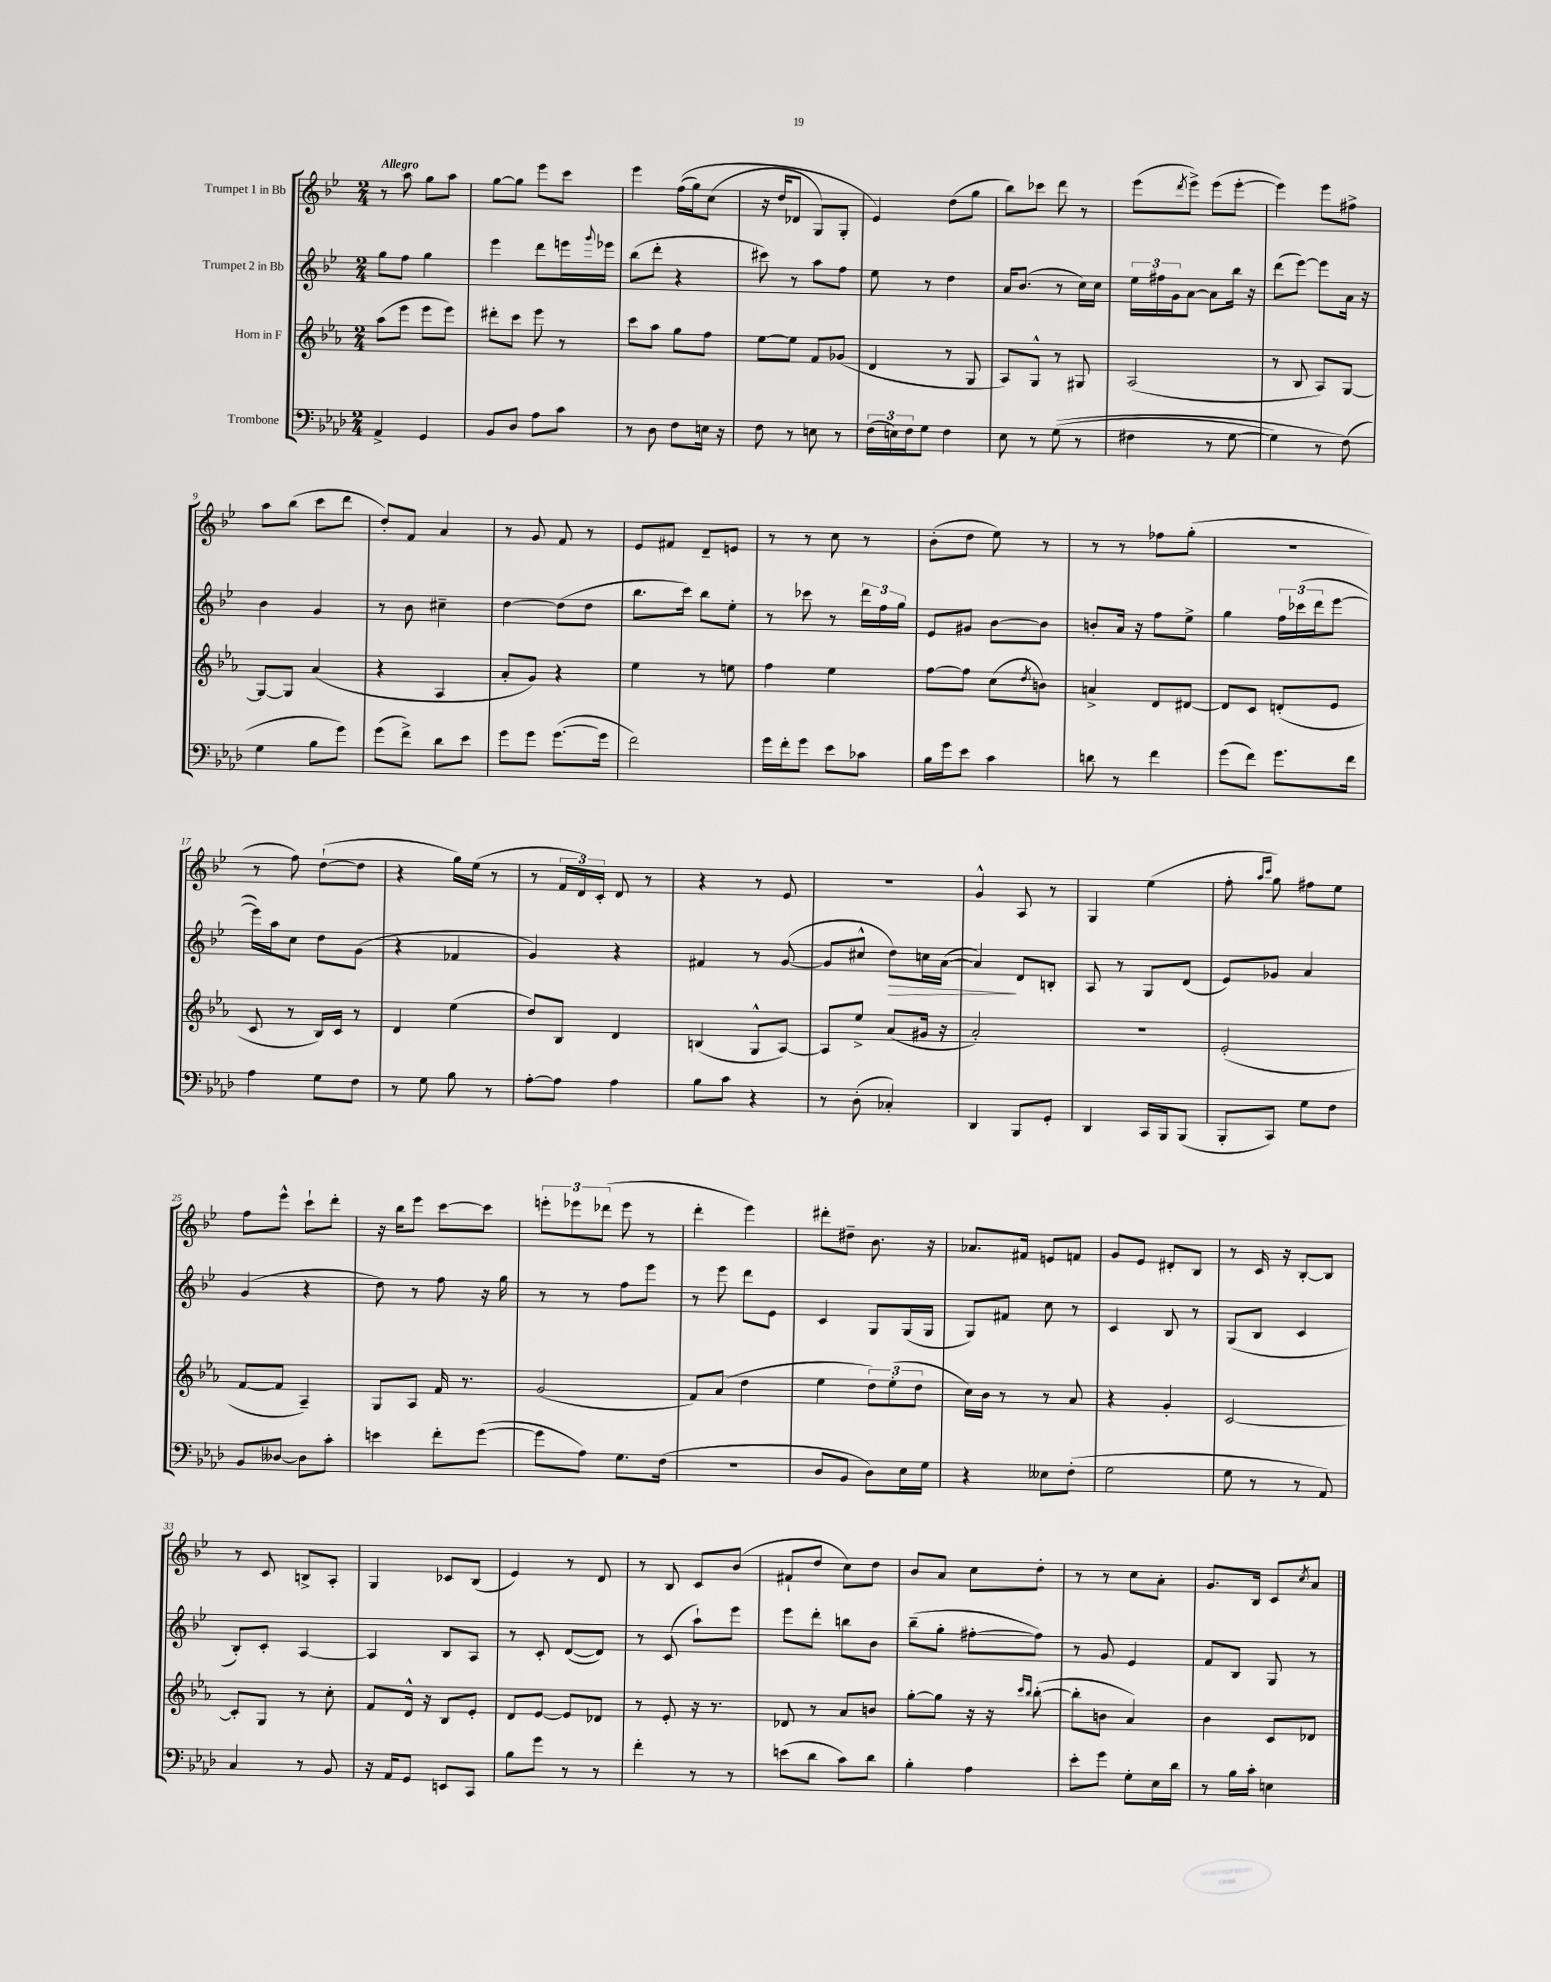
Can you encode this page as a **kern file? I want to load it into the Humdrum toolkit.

**kern	**kern	**kern	**kern
*staff4	*staff3	*staff2	*staff1
*clefF4	*clefG2	*clefG2	*clefG2
*k[b-e-a-d-]	*k[b-e-a-]	*k[b-e-]	*k[b-e-]
*M2/4	*M2/4	*M2/4	*M2/4
4AA-^/	(8aa-\L	8gg\L	8r
.	8eee-\J	8ff\J	8aa\
4GG/	8eee-\L	4gg\	8gg\L
.	8eee-\J)	.	8aa\J
=	=	=	=
8BB-/L	8ddd#'\L	4eee-\	[8gg\L
8D-/J	8ccc\J	.	8gg\]J
8A-\L	8eee-\	8ddd\L	8eee-\L
8c\J	8r	16eee\L	8ccc\J
.	.	8qqggg/	.
.	.	16eee-\JJ	.
=	=	=	=
8r	8ccc\L	(8bb-\L	4eee-\
8D-\	8aa-\J	8ddd'\J	.
8F\L	8gg\L	4r	&((16ff\LL
.	.	.	16gg\J)
16E\Jk	8ff\J	.	(8cc\J
16r	.	.	.
=	=	=	=
8F\	[8ee-\L	8ccc#\)	16r
.	.	.	16dd/LK
8r	8ee-\]J	8r	8d-/J
8E\	8f/L	8aa\L	8G/L)
8r	(8g-/J	8ff\J	8G'/J
=	=	=	=
(24F\LL	4d/	8ee-\	4e-/&)
24E\)	.	.	.
24F\J	.	.	.
8G\J	.	8r	.
4F\	8r	4dd\	(8dd\L
.	8G/	.	8gg\J
=	=	=	=
8E-\	8A-/L)	16a/LK	8bb-\L)
.	.	(8.b-/J	.
8r	8G^^/J	.	8ccc-\J
&((8G\	8r	8r	8ddd\
8r	8G#/	16cc\LL)	8r
.	.	16cc\JJ	.
=	=	=	=
4F#\	(2A-/	24ee-\LL	(8eee-\L
.	.	24ff#\	.
.	.	24g\J	.
.	.	.	8qddd/
.	.	[8a\J	8eee-^\J)
8r	.	8a\]L	(8eee-\L
[8G\	.	16bb-\Jk	[8eee-'\J
.	.	16r	.
=	=	=	=
4G\])	8r	(8ddd\L	4eee-\])
.	8B-/	[8eee-\J)	.
8r	8A-/L)	8eee-\]L	8eee-\L
(8F\&)	[8G/J	16a\Jk	8ff#^\J
.	.	16r	.
=	=	=	=
4G\	8G/_L	4b-\	8aa\L
.	8G/]J	.	(8bb-\J
8B-\L	(4a-/	4g/	8ccc\L
8g\J)	.	.	8ddd\J
=	=	=	=
(8g\L	4r	8r	8dd'/L)
8f^\J)	.	8b-\	8f/J
8d-\L	4A-/	4cc#~\	4a/
8e-\J	.	.	.
=	=	=	=
8g\L	8a-'/L	[4dd\	8r
8g\J	8g/J)	.	8g/
([8.g\L	4r	(8dd\]L	8f/
.	.	8dd\J	8r
16g\]Jk	.	.	.
=	=	=	=
2f\)	4ee-\	8.bb-\L	8e-/L
.	.	.	8f#/J
.	.	16ccc\Jk)	.
.	8r	8bb-\L	8d~/L
.	8ee\	8ee-'\J	8e/J
=	=	=	=
16g\LL	4ff\	8r	8r
16f'\J	.	.	.
8g\J	.	8ccc-\	8r
8e-\L	4ee-\	8r	8cc\
8c-\J	.	24ddd\LL	8r
.	.	24ff\	.
.	.	24gg\JJ	.
=	=	=	=
16B-\LL	[8ff\L	8e-/L	(8b-'\L
16g\J	.	.	.
8e-\J	8ff\]J	8g#/J	8dd\J
4c\	(8cc\L	[8b-\L	8ee-\)
.	8qdd/	.	.
.	8b\J)	8b-\]J	8r
=	=	=	=
8d\	4a^/	8b'/L	8r
8r	.	16a/Jk	8r
.	.	16r	.
4f\	8d/L	8ff\L	8ff-\L
.	[8d#/J	8ee-^\J	(8gg'\J
=	=	=	=
(8g\L	8d#/]L	4gg\	2r
8f\J)	8c/J	.	.
8.g\L	(8d'/L	24ff\LL	.
.	.	(24ccc-\	.
.	.	24ddd\J	.
.	8e-/J	[8eee-\J	.
16f\Jk	.	.	.
=	=	=	=
4A-\	8c/	16eee-\]LL)	8r
.	.	16aa\J	.
.	8r	8cc\J	8ff\)
8G\L	16B-/LL)	8dd\L	([8dd`\L
.	16c/JJ	.	.
8F\J	8r	(8g\J	8dd\]J
=	=	=	=
8r	4d/	4r	4r
8G\	.	.	.
8B-\	(4ee-\	4f-/	16gg\LL)
.	.	.	(16ee-\JJ
8r	.	.	8r
=	=	=	=
[8A-'\L	8dd/L)	4g/)	8r
8A-\]J	8B-/J	.	24f/LL
.	.	.	24d/)
.	.	.	24c'/JJ
4A-\	4d/	4r	8d/
.	.	.	8r
=	=	=	=
8B-\L	(4B/	4f#/	4r
8c\J	.	.	.
4r	8G^^/L	8r	8r
.	[8A-/J)	([8g/	8e-/
=	=	=	=
8r	8A-/]L	8g/]L	2r
(8D-'\	8ee-^/J	8cc#^^/J	.
4C-'/)	(8a-/L	8dd\L)	.
.	16g#/Jk	16cc\L	.
.	16r	([16a\JJ	.
=	=	=	=
4DD-/	2a-'/)	4a/])	4g^^/
8BBB-/L	.	8d/L	8A/
8GG'/J	.	8B'/J	8r
=	=	=	=
4DD-/	2r	8A/	4G/
.	.	8r	.
16CC/LL	.	8G/L	(4ee-\
16BBB-/J	.	.	.
(8BBB-/J	.	(8d/J	.
=	=	=	=
8BBB-'/L	(2e-'/	8e-/L)	8ff'\
.	.	.	16qqaa/LL
.	.	.	16qqccc/JJ
8CC/J)	.	8g-/J	8gg\)
8G\L	.	4a/	8ff#\L
8F\J	.	.	8ee-\J
=	=	=	=
8BB-/L	[8f/L	(4g/	8ff\L
[8D--/J	8f/]J	.	8eee-^^\J
8D--\]L	4A-~/)	4r	8ccc`\L
8c'\J	.	.	8ddd'\J
=	=	=	=
4e\	8G/L	8dd\)	16r
.	.	.	16bb-\LK
.	8A-/J	8r	8eee-\J
8f'\L	16f/	8ff\	[8ccc\L
.	8.r	.	.
([8g\J	.	16r	8ccc\]J
.	.	16gg\	.
=	=	=	=
8g\]L	(2g/	8r	12eee'\L
.	.	.	12eee-\
8A-\J)	.	8r	.
.	.	.	(12ddd-\J
8.G\L	.	8ff\L	8eee-\
.	.	8eee-\J	8r
(16F\Jk	.	.	.
=	=	=	=
2r	8f/L)	8r	4ddd'\
.	(8a-/J	8eee-\	.
.	4dd\	8ddd\L	4eee-\)
.	.	8e-\J	.
=	=	=	=
8D-/L	4ee-\	4c/	8ddd#'\L
8BB-/J	.	.	8dd#~\J
8D-\L)	12dd\L)	8G/L	8.b-\
.	(12ee-'\	.	.
16E-\L	.	(16G/L	.
.	12dd\J	.	.
16G\JJ	.	16G/JJ	16r
=	=	=	=
4r	16cc\LL)	8G/L)	8.a-/L
.	16b-\JJ	.	.
.	8r	8f#/J	.
.	.	.	16f#/Jk
8E--\L	8r	8cc\	8e/L
(8F'\J	8a-/	8r	8f/J
=	=	=	=
2G\	4r	4c/	8g/L
.	.	.	8e-/J
.	4g'/	8B-/	8d#'/L
.	.	8r	8B-/J
=	=	=	=
8G\	[2c/	(8G/L	8r
8r	.	8B-/J	16c/
.	.	.	16r
8r	.	4c/	[8B-'/L
8AA-/)	.	.	8B-/]J
=	=	=	=
4C/	8c'/]L	8B-'/L)	8r
.	8G/J	8c'/J	8c/
8r	8r	[4A/	8B^/L
8BB-/	8cc'\	.	8A'/J
=	=	=	=
16r	8f/L	4A/]	4G/
16AA-/LK	.	.	.
8GG/J	16d^^/Jk	.	.
.	16r	.	.
8EE/L	8B-/L	8B-/L	8c-/L
8CC/J	8e-'/J	8A/J	(8B-/J
=	=	=	=
8B-\L	8d/L	8r	4e-/)
8g\J	[8e-/J	8c'/	.
8r	8e-/]L	([8d/L	8r
8r	8d-/J	8d/]J)	8d/
=	=	=	=
4f'\	8r	8r	8r
.	8e-'/	(8c/	8B-/
8r	16r	8aa`\L)	8c/L
.	8.r	.	.
8r	.	8eee-\J	(8b-/J
=	=	=	=
(8e\L	8d-/	8eee-\L	8f#`/L
8d-\J	8r	8ddd'\J	8dd/J
8c\L)	8a-/L	8bb\L	8cc\L)
8d-\J	8b/J	8b-\J	8dd\J
=	=	=	=
4B-'\	[8gg'\L	(8bb-~\L	8b-/L
.	8gg\]J	8gg'\J	8a/J
4A-\	16r	[8ff#'\L	8cc\L
.	16r	.	.
.	16qqccc/LL	.	.
.	16qqbb-/JJ	.	.
.	([8bb-'\	8ff#\]J)	8dd'\J
=	=	=	=
8e-'\L	8bb-'\]L	8r	8r
8g\J	8b\J	8g/	8r
8G'\L	4a-/)	4e-/	8cc\L
16E-\L	.	.	8a'\J
16d-\JJ	.	.	.
=	=	=	=
8r	4b-\	8f/L	8.g/L
16B-\LL	.	8B-/J	.
16c'\JJ	.	.	16B-/Jk
4E\	8c/L	8G/	8c/L
.	.	.	8qcc/
.	8d-/J	8r	8a/J
==	==	==	==
*-	*-	*-	*-
